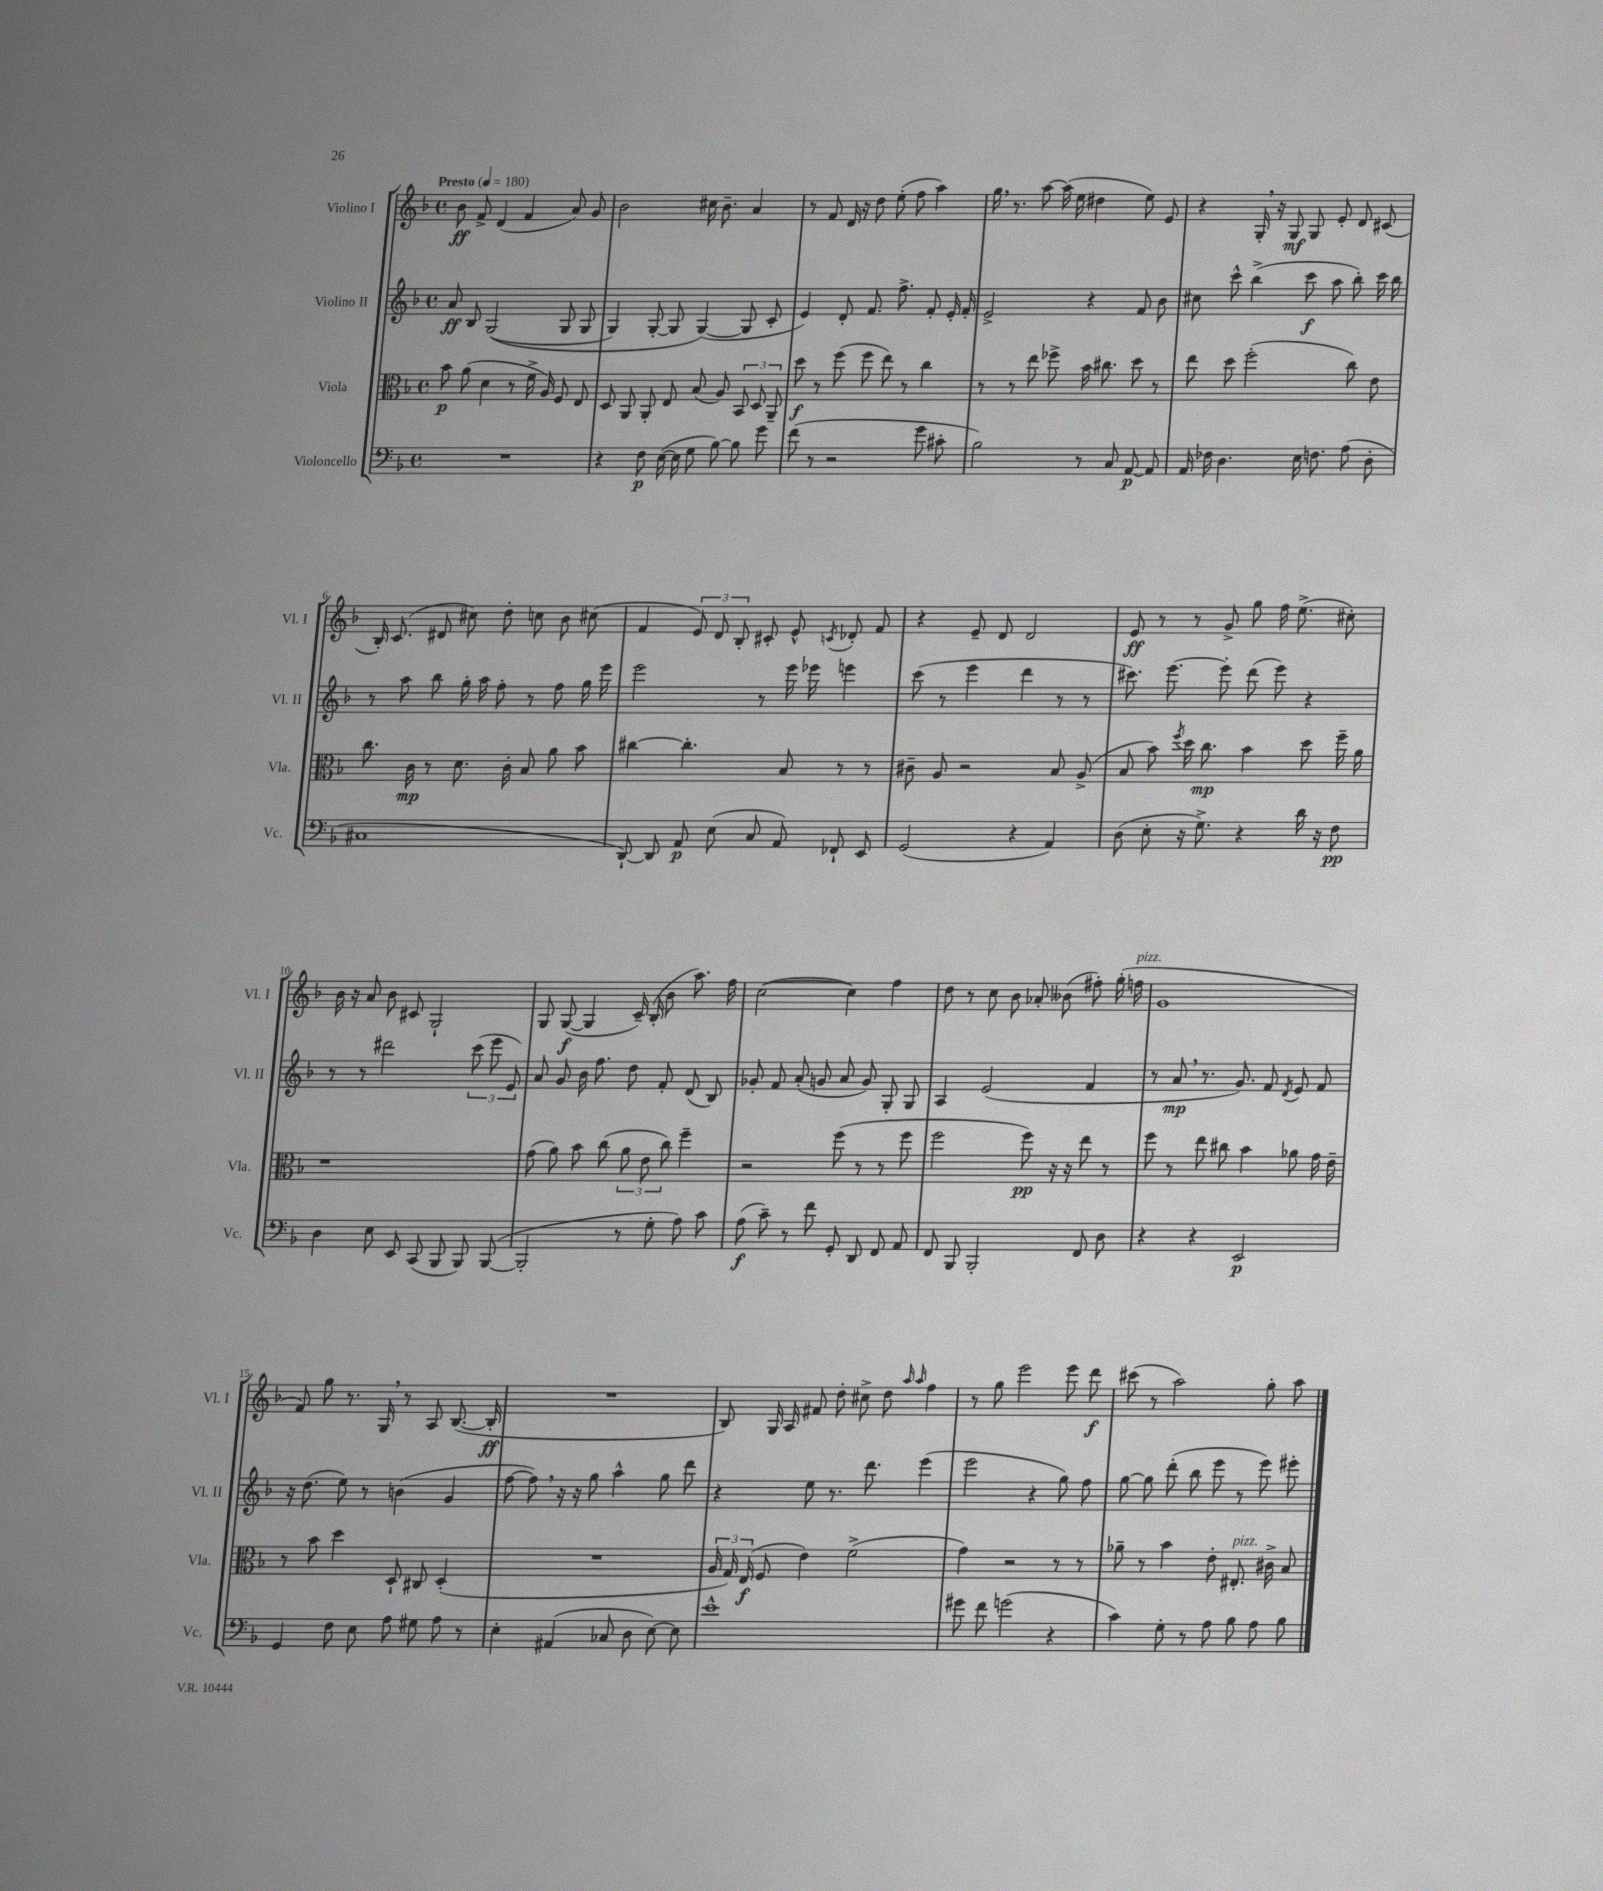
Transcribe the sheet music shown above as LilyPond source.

<<
\new StaffGroup <<
\new Staff = "s0" \with { instrumentName = "Violino I" shortInstrumentName = "Vl. I" } {
    \clef treble \key f \major \defaultTimeSignature \time 4/4 \tempo "Presto" 4 = 180
    \autoBeamOff bes'8\ff f'8-> d'4( f'4 a'8) g'8 |
    bes'2 cis''16 bes'8.-- a'4 |
    r8 f'8 d'16 r16 d''8 e''8-.( f''8 a''4) |
    g''16 \breathe r8. a''8~ a''16( e''16 dis''4 e''8) e'8 |
    r4 g16-. \breathe r16 g8\mf g8 e'8-. d'8 cis'8( |
    bes16-.) c'8.( dis'8 cis''8) d''8-. c''8 bes'8 cis''8( |
    f'4 \tuplet 3/2 { e'8) d'8 bes8-. } cis'8-. e'8-^ \acciaccatura { c'8 } des'8-. f'8 |
    r4 e'8-- d'8 d'2 |
    e'8\ff r8 r8 g'8-> g''8 f''16 e''8.->( cis''8-.) |
    bes'16 r16 a'8 bes'8 cis'8 g2-! |
    g8 g8~\f( g4 c'16--) bes16-.( bes'8 a''8.) f''16 |
    c''2~( c''4) f''4 |
    d''8 r8 c''8 bes'8 aes'8-. beses'8( fis''8-.) g''16-.( f''16^\markup { \italic "pizz." } |
    g'1 |
    f'8) g''8 r8. g16 \breathe r8 a8 bes8.~( bes16-.\ff |
    R1 |
    bes8) g16 a16 fis'8 d''8-. cis''8-> d''8 \grace { a''16 a''16 } f''4 |
    r8 g''8 e'''2 e'''8 d'''8\f |
    cis'''8( r8 a''2) g''8-. a''8 \bar "|." |
}
\new Staff = "s1" \with { instrumentName = "Violino II" shortInstrumentName = "Vl. II" } {
    \clef treble \key f \major \defaultTimeSignature \time 4/4
    \autoBeamOff a'8\ff bes8 g2(\( g8 g8 |
    g4) g8~-. g8 g4~(\) g8 c'8-. |
    e'4) d'8-. f'8. f''8.-> f'8-. e'16-. f'16-. |
    e'2-> r4 f'8 bes'8 |
    cis''8 c'''8-^ bes''4->( c'''8\f a''8 bes''8-.) c'''16 bes''16 |
    r8 a''8 bes''8 g''16-. a''16 f''8-. r8 f''8 g''16 e'''16 |
    e'''2 r8 e'''16 ees'''16 e'''4 |
    c'''8( r8 e'''4 d'''4 r8 r8 |
    cis'''8.) e'''8.~ e'''8-. d'''8( e'''8) r4 |
    r8 r8 dis'''2 \tuplet 3/2 { c'''8( e'''8 e'8) } |
    a'8 g'8 bes'16 f''8. d''8 f'8-. d'8( bes8) |
    ges'8-. f'8 a'8-.( g'8 a'8 g'8) g8-. g8 |
    a4 e'2( f'4 |
    r8 a'8\mp \breathe r8. g'8.) f'8 \acciaccatura { d'8 } e'8 f'8 |
    r16 d''8.( e''8) r8 b'4( g'4 |
    f''8~ f''8) \breathe r16 r16 g''8 a''4-^ g''8 d'''8 |
    r4 e''8 r8. d'''8. e'''4( |
    e'''2 r4 g''8) f''8 |
    g''8~ g''8 d'''8-.( bes''8 e'''8 r8 e'''8) eis'''8-. \bar "|." |
}
\new Staff = "s2" \with { instrumentName = "Viola" shortInstrumentName = "Vla." } {
    \clef alto \key f \major \defaultTimeSignature \time 4/4
    \autoBeamOff bes'8\p a'8( d'4 r8 f'16-> a16) f8 e8 |
    d8 a,8 a,8-. e8 bes8( a8) \tuplet 3/2 { bes,8 d8 a,8-- } |
    d''8\f r8 f''8( f''8 e''8) r8 c''4 |
    r8 r8 e''8 fes''8-> bes'16 cis''8. d''8 r8 |
    e''8 d''8 f''2-.( c''8) e'8 |
    c''8. c'16\mp r8 d'8. c'16-. bes8 a'8 bes'8 |
    cis''4~ cis''4.-. bes8 r8 r8 |
    cis'8-- a8 r2 bes8 a8->( |
    bes8 bes'8) \acciaccatura { f''8 } d''16 c''8.\mp bes'4 d''8 f''16-- a'16 |
    r1 |
    g'8( a'8) bes'8 c''8( \tuplet 3/2 { a'8 e'8 c''8) } f''4-- |
    r2 f''8( r8 r8 f''8 |
    f''2 f''8\pp) r16 r16 e''8 r8 |
    f''8 r8 e''8 cis''8 bes'4 aes'8 g'16 e'16-- |
    r8 bes'8 d''4 d8-! cis8 d4-.( |
    R1 |
    \tuplet 3/2 { a16 g16) e16\f( } f8 e'4) f'2->( |
    g'4) r2 r8 r8 |
    aes'8-- r8 bes'4 e'8-. eis8.-.^\markup { \italic "pizz." } cis'16-> bes8 \bar "|." |
}
\new Staff = "s3" \with { instrumentName = "Violoncello" shortInstrumentName = "Vc." } {
    \clef bass \key f \major \defaultTimeSignature \time 4/4
    \autoBeamOff R1 |
    r4 f8\p e16~( e16 g8 bes8~) bes8 g'8 |
    f'8( r8 r2 g'8 cis'8-. |
    bes2) r8 c8 a,8~\p a,8 |
    a,16 fes16 d4. e16 f8. a8( d8-. |
    cis1 |
    d,8~-!) d,8 a,8\p e8( c8 a,8) fes,8-! e,8 |
    g,2( r4 a,4) |
    d8( e8-. r16 g8.->) r4 d'16 r16 f8\pp |
    d4 e8 e,8 c,8( bes,,8 bes,,8) bes,,8~( |
    bes,,2-. r8 g8-. a8) c'8 |
    a8\f( c'8--) r8 f'8 g,8-. d,8 f,8 a,8 |
    f,8 bes,,8 bes,,2-. f,8 d8 |
    r4 r4 e,2\p |
    g,4 f8 e8 a8 gis8 a8 r8 |
    e4-. ais,4( ces8 d8 e8~) e8 |
    e'1-^ |
    gis'8 f'8 g'2( r4 |
    c'4) g8-. r8 a8 bes8 a8 bes8 \bar "|." |
}
>>
>>
